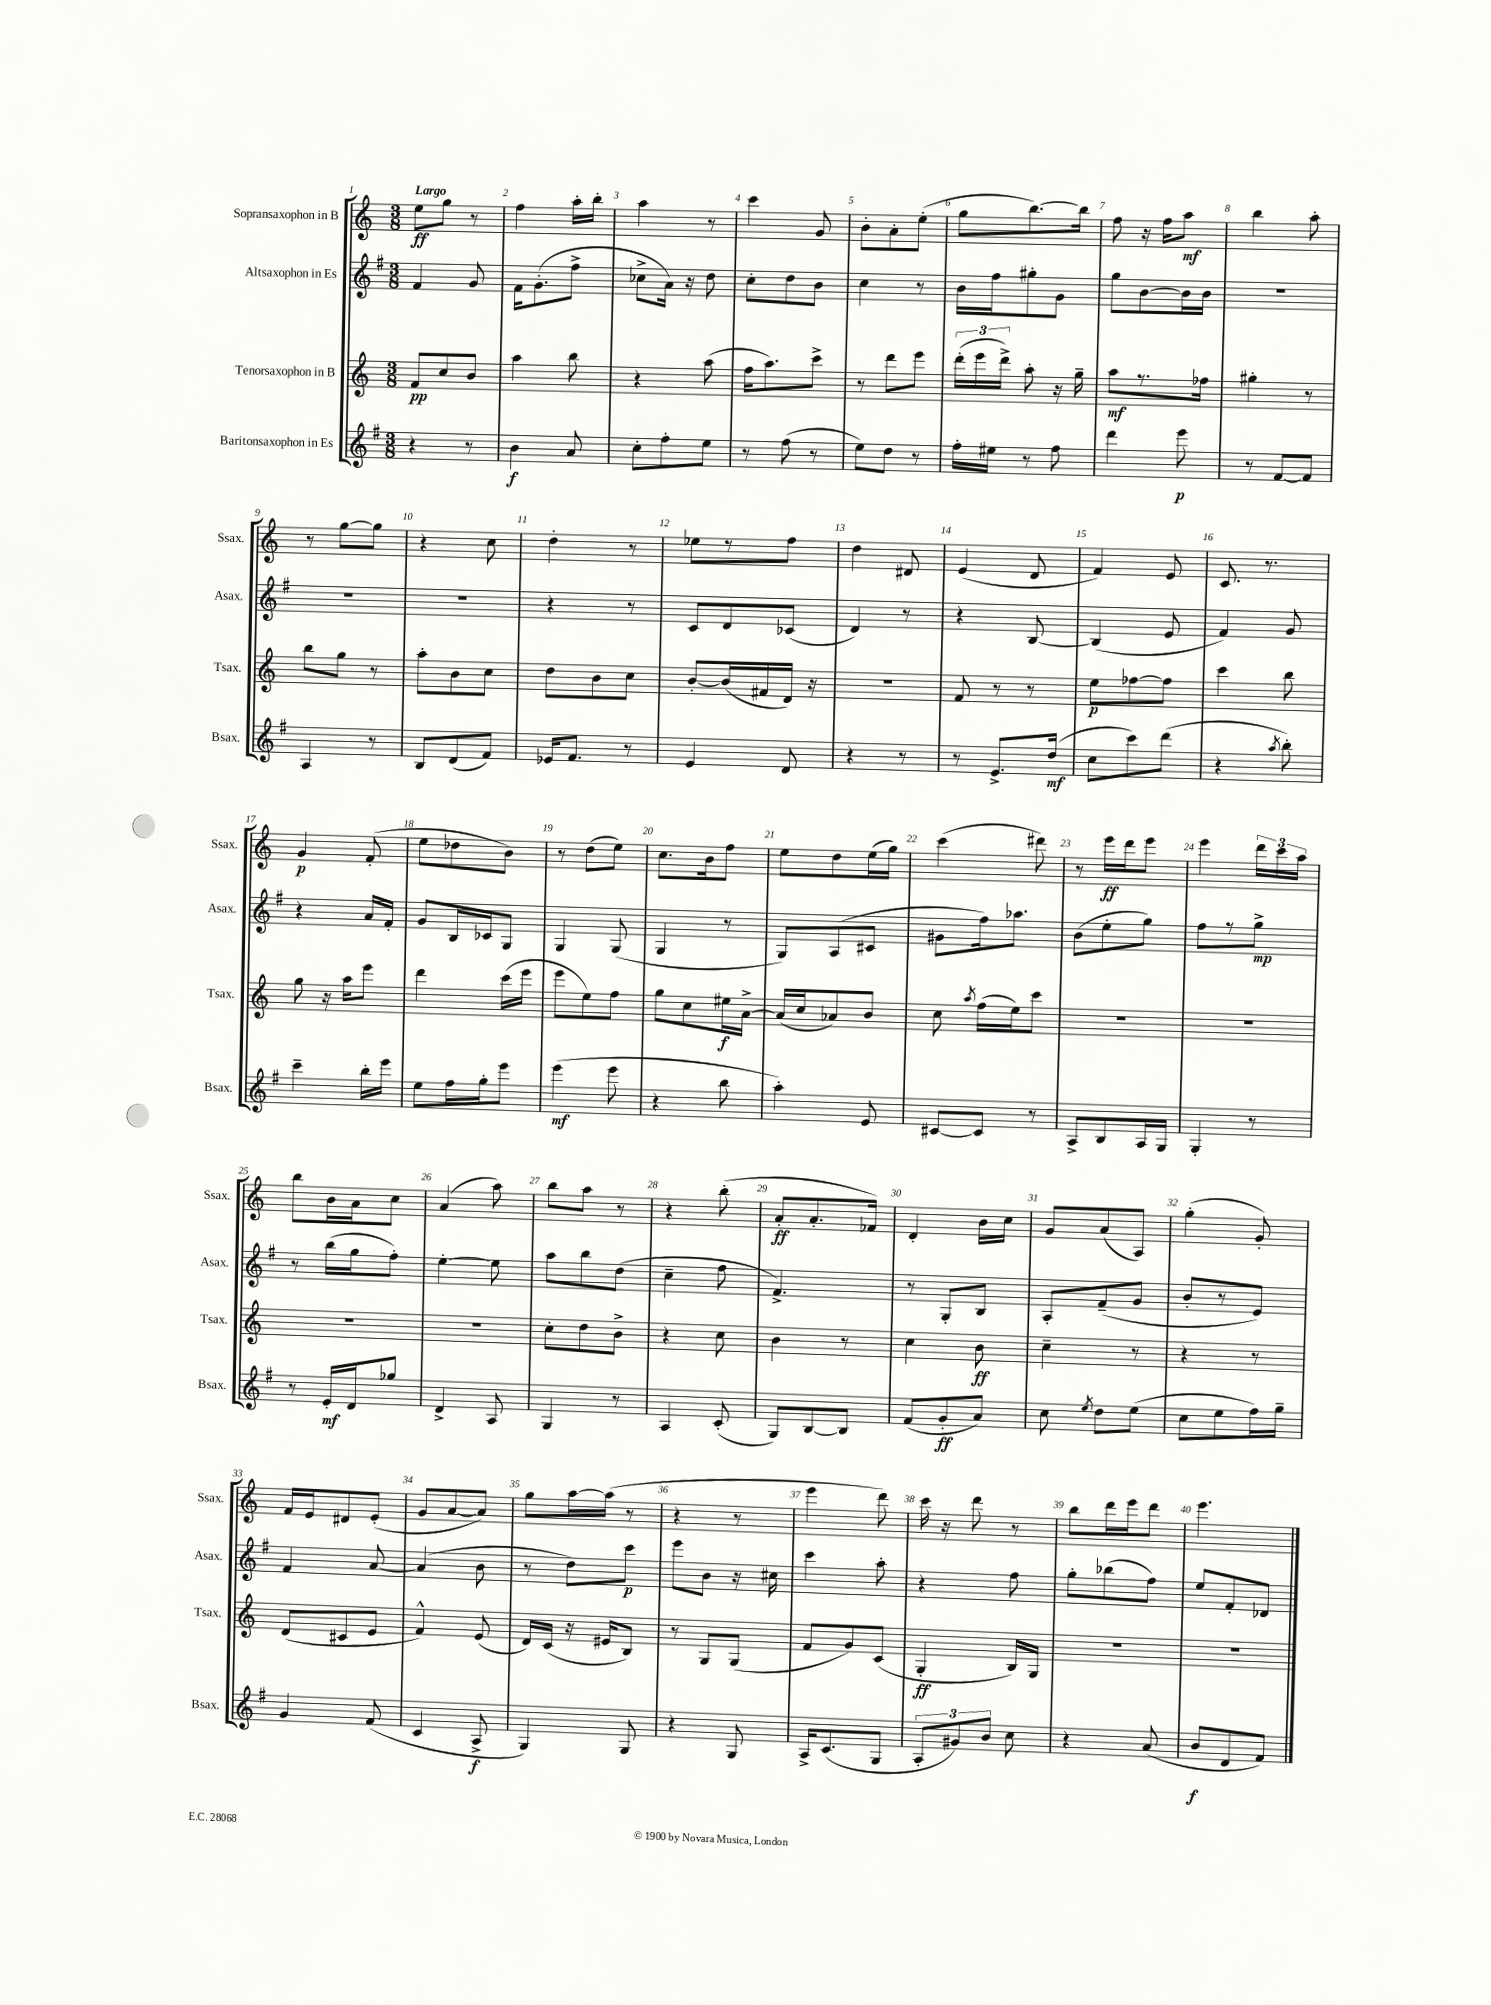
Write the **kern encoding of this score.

**kern	**dynam	**kern	**dynam	**kern	**dynam	**kern	**dynam
*part4	*part4	*part3	*part3	*part2	*part2	*part1	*part1
*staff4	*staff4	*staff3	*staff3	*staff2	*staff2	*staff1	*staff1
*I"Baritonsaxophon in Es	*	*I"Tenorsaxophon in B	*	*I"Altsaxophon in Es	*	*I"Sopransaxophon in B	*
*I'Bsax.	*	*I'Tsax.	*	*I'Asax.	*	*I'Ssax.	*
*clefG2	*	*clefG2	*	*clefG2	*	*clefG2	*
*k[f#]	*	*k[]	*	*k[f#]	*	*k[]	*
*M3/8	*	*M3/8	*	*M3/8	*	*M3/8	*
=1	=1	=1	=1	=1	=1	=1	=1
!	!	!	!	!	!	!LO:TX:a:B:t=Largo	!
4r	.	8f/L	pp	4f#/	.	8ee\L	ff
.	.	8cc/	.	.	.	8gg\J	.
8r	.	8b/J	.	8g/	.	8r	.
=2	=2	=2	=2	=2	=2	=2	=2
4b\	f	4aa\	.	16f#\KL	.	4ff\	.
.	.	.	.	(8.g'\	.	.	.
8a/	.	8bb\	.	8ff#^\J	.	16aa'\LL	.
.	.	.	.	.	.	16bb'\JJ	.
=3	=3	=3	=3	=3	=3	=3	=3
8cc'\L	.	4r	.	8cc-X^\L	.	4aa\	.
8ff#'\	.	.	.	16a\Jk)	.	.	.
.	.	.	.	16r	.	.	.
8ee\J	.	(8aa\	.	8dd\	.	8r	.
=4	=4	=4	=4	=4	=4	=4	=4
8r	.	16ff\KL	.	8cc'\L	.	4ccc\	.
.	.	8.aa\)	.	.	.	.	.
(8ff#\	.	.	.	8dd\	.	.	.
8r	.	8ccc^\J	.	8b\J	.	8g/	.
=5	=5	=5	=5	=5	=5	=5	=5
8ee\L)	.	8r	.	4cc\	.	8b'\L	.
8dd\J	.	8ddd\L	.	.	.	8a'\	.
8r	.	8eee\J	.	8r	.	(8ee'\J	.
=6	=6	=6	=6	=6	=6	=6	=6
16ff#'\LL	.	(24ddd'\LL	.	16b\LL	.	8gg\L	.
.	.	24eee\	.	.	.	.	.
16ee#X\JJ	.	.	.	16ff#\J	.	.	.
.	.	24ddd^\JJ)	.	.	.	.	.
8r	.	8aa'\	.	8gg#X'\	.	[8.bb\)	.
8ff#\	.	16r	.	8g\J	.	.	.
.	.	16gg~\	.	.	.	16bb\Jk]	.
=7	=7	=7	=7	=7	=7	=7	=7
4ddd\	.	8aa\L	mf	8gg\L	.	8ff\	.
.	.	8.r	.	[8b\	.	16r	.
.	.	.	.	.	.	16ff\KL	.
8eee\	p	.	.	16b\L]	.	8aa\J	mf
.	.	16ff-X\Jk	.	16b\JJ	.	.	.
=8	=8	=8	=8	=8	=8	=8	=8
8r	.	4gg#X'\	.	4.r	.	4bb\	.
[8f#/L	.	.	.	.	.	.	.
8f#/J]	.	8r	.	.	.	8aa'\	.
!!LO:LB:g=z
=9	=9	=9	=9	=9	=9	=9	=9
4A/	.	8bb\L	.	4.r	.	8r	.
.	.	8gg\J	.	.	.	[8gg\L	.
8r	.	8r	.	.	.	8gg\J]	.
=10	=10	=10	=10	=10	=10	=10	=10
8B/L	.	8aa'\L	.	4.r	.	4r	.
(8d/	.	8b\	.	.	.	.	.
8f#/J)	.	8cc\J	.	.	.	8cc\	.
=11	=11	=11	=11	=11	=11	=11	=11
16e-X/KL	.	8dd\L	.	4r	.	4dd'\	.
8.f#/J	.	.	.	.	.	.	.
.	.	8b\	.	.	.	.	.
8r	.	8cc\J	.	8r	.	8r	.
=12	=12	=12	=12	=12	=12	=12	=12
4e/	.	[8b'/L	.	8c/L	.	8ee-X\L	.
.	.	(16b/L]	.	8d/	.	8r	.
.	.	16f#X/	.	.	.	.	.
8d/	.	16d/JJ)	.	(8c-X/J	.	8ff\J	.
.	.	16r	.	.	.	.	.
=13	=13	=13	=13	=13	=13	=13	=13
4r	.	4.r	.	4d/)	.	4dd\	.
8r	.	.	.	8r	.	8d#X/	.
=14	=14	=14	=14	=14	=14	=14	=14
8r	.	8f/	.	4r	.	(4e/	.
8.e^/L	.	8r	.	.	.	.	.
.	.	8r	.	[8B/	.	8d/	.
(16dd/Jk	mf	.	.	.	.	.	.
=15	=15	=15	=15	=15	=15	=15	=15
8cc\L	.	8ee\L	p	(4B/]	.	4f/)	.
8ccc\)	.	[8ff-X\	.	.	.	.	.
(8ddd\J	.	8ff-\J]	.	8e/	.	8e/	.
=16	=16	=16	=16	=16	=16	=16	=16
4r	.	4ccc\	.	4f#/)	.	8.c/	.
.	.	.	.	.	.	8.r	.
8qaa/	.	.	.	.	.	.	.
8bb'\)	.	8bb\	.	8g/	.	.	.
!!LO:LB:g=z
=17	=17	=17	=17	=17	=17	=17	=17
4ccc~\	.	8gg\	.	4r	.	4g/	p
.	.	16r	.	.	.	.	.
.	.	16aa\KL	.	.	.	.	.
16bb'\LL	.	8eee\J	.	16a/LL	.	(8f'/	.
16eee\JJ	.	.	.	16f#'/JJ	.	.	.
=18	=18	=18	=18	=18	=18	=18	=18
8ee\L	.	4ddd\	.	8g/L	.	8ee\L	.
16ff#\L	.	.	.	16B/L	.	8dd-X\	.
16gg'\J	.	.	.	16c-X/J	.	.	.
8eee\J	.	(16ccc\LL	.	8G/J	.	8b\J)	.
.	.	16eee\JJ	.	.	.	.	.
=19	=19	=19	=19	=19	=19	=19	=19
(4eee\	mf	8eee\L	.	4G/	.	8r	.
.	.	8ee\)	.	.	.	(8dd\L	.
8eee\	.	8ff\J	.	(8G/	.	8ee\J)	.
=20	=20	=20	=20	=20	=20	=20	=20
4r	.	8gg\L	.	4G/	.	8.cc\L	.
.	.	8cc\	.	.	.	.	.
.	.	.	.	.	.	16b\k	.
8bb\	.	16ee#X\L	f	8r	.	8ff\J	.
.	.	[16a^\JJ	.	.	.	.	.
=21	=21	=21	=21	=21	=21	=21	=21
4aa'\)	.	(16a/LL]	.	8G/L)	.	8ee\L	.
.	.	16cc/J	.	.	.	.	.
.	.	8a-X/)	.	(8A/	.	8dd\	.
8e/	.	8b/J	.	8c#X/J	.	(16ee\L	.
.	.	.	.	.	.	16gg\JJ)	.
=22	=22	=22	=22	=22	=22	=22	=22
[8c#X/L	.	8cc\	.	8g#X\L	.	(4ccc\	.
.	.	8qaa/	.	.	.	.	.
8c#/J]	.	(16ff\LL	.	16ff#\k)	.	.	.
.	.	16ee\J)	.	8.aa-X\J	.	.	.
8r	.	8ccc\J	.	.	.	8ddd#X\)	.
=23	=23	=23	=23	=23	=23	=23	=23
8A^/L	.	4.r	.	(8b\L	.	8r	.
8B/	.	.	.	8ee'\	.	16eee\LL	ff
.	.	.	.	.	.	16ddd\J	.
16A/L	.	.	.	8gg\J)	.	8eee\J	.
16G/JJ	.	.	.	.	.	.	.
=24	=24	=24	=24	=24	=24	=24	=24
4G'/	.	4.r	.	8ff#\L	.	4eee\	.
.	.	.	.	8r	.	.	.
8r	.	.	.	8gg^\J	mp	24ddd\LL	.
.	.	.	.	.	.	24ccc\	.
.	.	.	.	.	.	24aa\JJ	.
!!LO:LB:g=z
=25	=25	=25	=25	=25	=25	=25	=25
8r	.	4.r	.	8r	.	8bb\L	.
16e'/LL	mf	.	.	(16bb\LL	.	16b\L	.
16d/J	.	.	.	16gg\J	.	16a\J	.
8gg-X/J	.	.	.	8ff#'\J)	.	8cc\J	.
=26	=26	=26	=26	=26	=26	=26	=26
4d^/	.	4.r	.	[4ee'\	.	(4a/	.
8A/	.	.	.	8ee\]	.	8aa\)	.
=27	=27	=27	=27	=27	=27	=27	=27
4G/	.	8cc'\L	.	8aa\L	.	8bb\L	.
.	.	8dd\	.	8bb\	.	8aa\J	.
8r	.	8b^\J	.	(8dd\J	.	8r	.
=28	=28	=28	=28	=28	=28	=28	=28
4A/	.	4r	.	4cc~\	.	4r	.
(8c'/	.	8cc\	.	8ff#\	.	(8bb'\	.
=29	=29	=29	=29	=29	=29	=29	=29
8G/L)	.	4b\	.	4.f#^/)	.	8a'/L	ff
[8B/	.	.	.	.	.	8.a'/	.
8B/J]	.	8r	.	.	.	.	.
.	.	.	.	.	.	16f-X/Jk)	.
=30	=30	=30	=30	=30	=30	=30	=30
(8f#/L	.	4cc\	.	8r	.	4d'/	.
8g'/	ff	.	.	8G'/L	.	.	.
8a/J)	.	8b\	ff	8B/J	.	16b\LL	.
.	.	.	.	.	.	16cc\JJ	.
=31	=31	=31	=31	=31	=31	=31	=31
8cc\	.	4cc~\	.	8A'/L	.	8g/L	.
8qee/	.	.	.	.	.	.	.
8dd\L	.	.	.	(8f#~/	.	(8a/	.
(8ee\J	.	8r	.	8g/J	.	8A/J)	.
=32	=32	=32	=32	=32	=32	=32	=32
8cc\L	.	4r	.	8b'/L	.	(4gg'\	.
8ee\	.	.	.	8r	.	.	.
16ff#\L)	.	8r	.	8e/J)	.	8g'/)	.
16gg~\JJ	.	.	.	.	.	.	.
!!LO:LB:g=z
=33	=33	=33	=33	=33	=33	=33	=33
4g/	.	(8d/L	.	4f#/	.	16f/LL	.
.	.	.	.	.	.	16e/J	.
.	.	8c#X/	.	.	.	8d#X/	.
(8f#/	.	8e/J	.	[8a/	.	(8e'/J	.
=34	=34	=34	=34	=34	=34	=34	=34
4c/	.	4f^^/)	.	(4a/]	.	8g/L	.
.	.	.	.	.	.	[8a/	.
8A^/	f	(8e/	.	8b\	.	8a/J])	.
=35	=35	=35	=35	=35	=35	=35	=35
4G/)	.	16d/LL)	.	8r	.	8gg\L	.
.	.	(16c/JJ	.	.	.	.	.
.	.	16r	.	8dd\L)	.	[16aa\L	.
.	.	16e#X/KL	.	.	.	(16aa\JJ]	.
8G/	.	8B/J)	.	8ccc\J	p	8r	.
=36	=36	=36	=36	=36	=36	=36	=36
4r	.	8r	.	8eee\L	.	4r	.
.	.	8G/L	.	8b\J	.	.	.
8G/	.	(8G/J	.	16r	.	8r	.
.	.	.	.	16cc#X\	.	.	.
=37	=37	=37	=37	=37	=37	=37	=37
16A^/KL	.	8f/L	.	4ccc\	.	4eee\	.
(8.c/	.	.	.	.	.	.	.
.	.	8g/)	.	.	.	.	.
8G/J	.	(8c/J	.	8aa'\	.	8ddd\)	.
=38	=38	=38	=38	=38	=38	=38	=38
12A'/L	.	4G'/	ff	4r	.	16ccc\	.
.	.	.	.	.	.	16r	.
12g#X/)	.	.	.	.	.	.	.
.	.	.	.	.	.	8ddd\	.
12b/J	.	.	.	.	.	.	.
8cc\	.	16B/LL)	.	8ff#\	.	8r	.
.	.	16G/JJ	.	.	.	.	.
=39	=39	=39	=39	=39	=39	=39	=39
4r	.	4.r	.	8gg'\L	.	8bb\L	.
.	.	.	.	(8bb-X\	.	16ddd\L	.
.	.	.	.	.	.	16eee\J	.
(8a/	.	.	.	8ff#\J)	.	8ddd\J	.
=40	=40	=40	=40	=40	=40	=40	=40
8b/L	f	4.r	.	8ee/L	.	4.eee\	.
8d/	.	.	.	8f#'/	.	.	.
8f#/J)	.	.	.	8d-X/J	.	.	.
==	==	==	==	==	==	==	==
*-	*-	*-	*-	*-	*-	*-	*-
